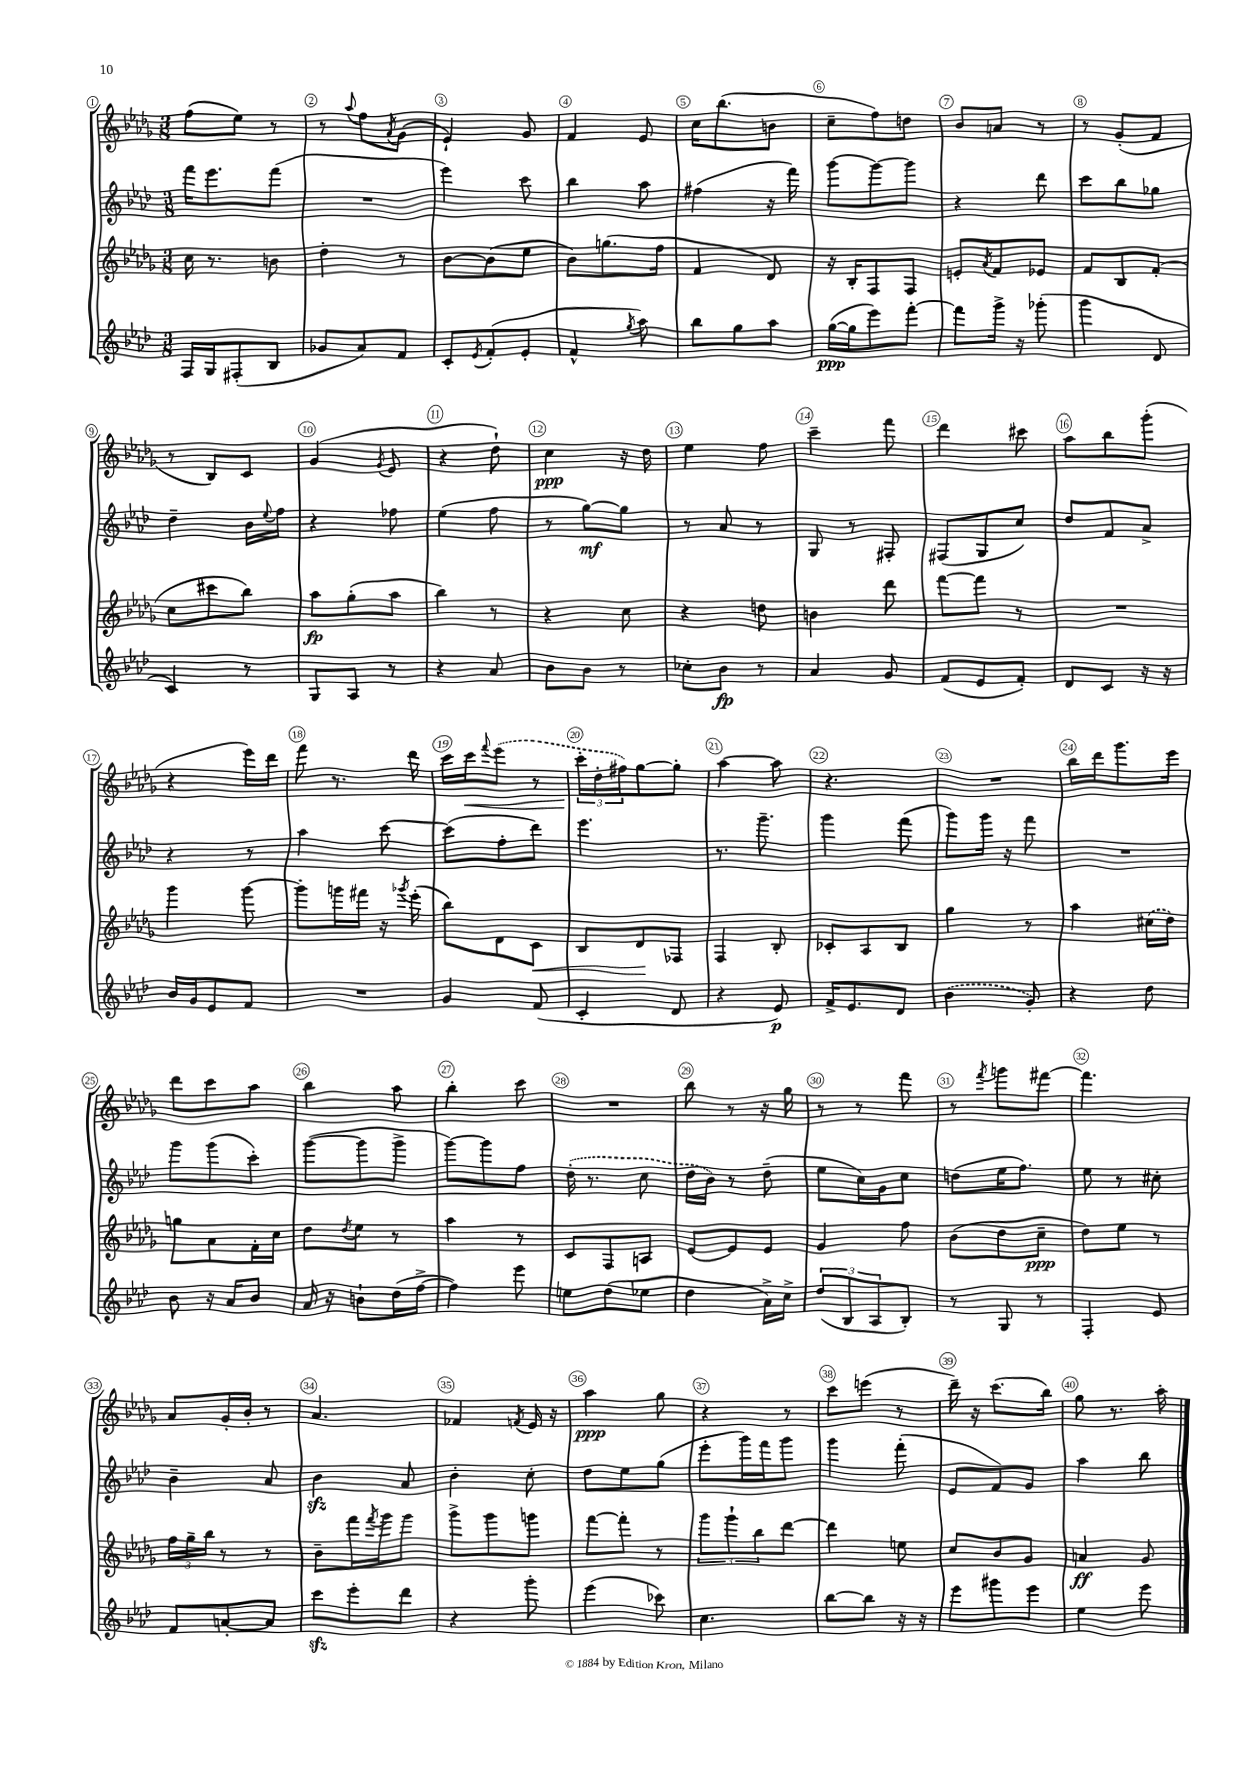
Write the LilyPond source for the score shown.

<<
\new StaffGroup <<
\new Staff = "s0" {
    \clef treble \key des \major \numericTimeSignature \time 3/8
    f''8( ees''8) r8 |
    r8 \appoggiatura { aes''8 } f''8 \acciaccatura { aes'8 } ges'8( |
    ees'4-!) ges'8 |
    f'4 ees'8 |
    c''16 bes''8.( b'8 |
    c''8-- f''8) d''8 |
    bes'8 a'8 r8 |
    r8 ges'8-.( f'8 |
    r8 bes8) c'8 |
    ges'4( \acciaccatura { ges'8 } ees'8 |
    r4 des''8-!) |
    c''4\ppp r16 des''16 |
    ees''4 f''8 |
    c'''4-- f'''8 |
    des'''4 cis'''8 |
    aes''8 bes''8 ges'''8-.( |
    r4 ees'''16) des'''16 |
    f'''8 r8. des'''16 |
    c'''16 c'''16\< \appoggiatura { f'''8 } \once \slurDashed ees'''8( r8 |
    \tuplet 3/2 { c'''16-.\! des''16-. fis''16) } ges''8~ ges''8-. |
    aes''4~ aes''8 |
    r4. |
    R4. |
    bes''16 des'''16 ges'''8. ees'''16 |
    des'''8 c'''8 aes''8 |
    bes''4 aes''8 |
    bes''4-. c'''8 |
    R4. |
    bes''8 r8 r16 ges''16 |
    r8 r8 f'''8 |
    r8 \acciaccatura { f'''8 } g'''8 fis'''8~ |
    fis'''4. |
    aes'8 ges'16-. bes'16-. r8 |
    aes'4. |
    fes'4 \acciaccatura { f'8 } ees'16 r16 |
    aes''4\ppp ges''8 |
    r4 r8 |
    c'''8 e'''8( r8 |
    des'''16--) r16 c'''8.( bes''16) |
    ges''8 r8. aes''16-. \bar "|." |
}
\new Staff = "s1" {
    \clef treble \key aes \major \numericTimeSignature \time 3/8
    f'''16 ees'''8. f'''8( |
    R4. |
    ees'''4) c'''8 |
    bes''4 aes''8 |
    fis''4( r16 f'''16) |
    g'''8~ g'''8~ g'''8 |
    r4 des'''8 |
    c'''8 bes''8 ges''8 |
    des''4-- bes'16 \appoggiatura { ees''8 } f''16 |
    r4 fes''8 |
    ees''4( f''8 |
    r8 g''8~\mf) g''8 |
    r8 aes'8 r8 |
    g8 r8 fis8-. |
    fis8( g8 c''8) |
    des''8 f'8 aes'8-> |
    r4 r8 |
    aes''4 c'''8~ |
    c'''8( f''8-. des'''8) |
    ees'''4. |
    r8. g'''8.-- |
    g'''4 f'''8( |
    g'''8) g'''16 r16 f'''8 |
    R4. |
    g'''8 g'''8( c'''8-.) |
    g'''8~( g'''8 g'''8-> |
    g'''8~) g'''8 f''8 |
    \once \slurDashed des''16-.( r8. c''8 |
    des''16 bes'16) r8 des''8--( |
    ees''8 c''16) g'16 c''8 |
    d''8( ees''16 f''8.) |
    ees''8 r8 cis''8-. |
    bes'4-- aes'8 |
    bes'4\sfz aes'8 |
    bes'4-. c''8-. |
    des''8 ees''8 g''8( |
    ees'''8-. g'''16) f'''16 g'''8 |
    g'''4 f'''8-.( |
    ees'8 f'8) g'8 |
    aes''4 bes''8 \bar "|." |
}
\new Staff = "s2" {
    \clef treble \key des \major \numericTimeSignature \time 3/8
    c''16 r8. b'8 |
    des''4-. r8 |
    bes'8~ bes'8( ees''8 |
    bes'8) g''8.( f''16 |
    f'4 des'8) |
    r16 bes16-. f8 f8 |
    e'8-. \acciaccatura { aes'8 } f'8 ees'8 |
    f'8 bes8 f'8-.( |
    c''8 cis'''8 bes''8) |
    aes''8\fp ges''8-.( aes''8 |
    bes''4) r8 |
    r4 c''8 |
    r4 d''8 |
    b'4 des'''8 |
    f'''8~ f'''8 r8 |
    R4. |
    ges'''4 ges'''8~ |
    ges'''8-. g'''16 fis'''16 r16 \acciaccatura { ges'''8 } ees'''16-.( |
    bes''8) des'8 c'8\< |
    bes8 des'8\! fes8 |
    f4 bes8-. |
    ces'8-. aes8 bes8 |
    ges''4 r8 |
    aes''4 \once \slurDashed cis''16( des''16) |
    g''8 aes'8 f'16-. c''16 |
    des''8 \acciaccatura { des''8 } ees''8 r8 |
    aes''4 r8 |
    c'8 f8 a8 |
    ees'8~ ees'8 ees'8 |
    ges'4 f''8 |
    bes'8( des''8 c''8--\ppp |
    des''8) ees''8 r8 |
    \tuplet 3/2 { f''16 ges''16-- bes''16 } r8 r8 |
    bes'8-- f'''16 \acciaccatura { f'''8 } ges'''16 ges'''8 |
    ges'''8-> ges'''8 g'''8 |
    f'''8~ f'''8-. r8 |
    \tuplet 3/2 { ges'''8 ges'''8-! bes''8 } des'''8~ |
    des'''4 e''8 |
    c''8 bes'8 ges'8 |
    a'4\ff ges'8 \bar "|." |
}
\new Staff = "s3" {
    \clef treble \key aes \major \numericTimeSignature \time 3/8
    f16 g16 fis8-.( bes8 |
    ges'8 aes'8) f'8 |
    c'8-. \acciaccatura { ees'8 } f'8-.( ees'8-. |
    f'4-^ \acciaccatura { g''8 } aes''8) |
    bes''8 g''8 aes''8 |
    g''16~\ppp( g''16 ees'''8) f'''8~-. |
    f'''8 g'''16-> r16 ges'''8-.( |
    g'''4 des'8 |
    c'4) r8 |
    g8 aes8 r8 |
    r4 aes'8 |
    bes'8 bes'8 r8 |
    ces''8-. bes'8\fp r8 |
    aes'4 g'8 |
    f'8( ees'8 f'8-.) |
    des'8 c'8 r16 r16 |
    bes'16 g'16 ees'8 f'8 |
    R4. |
    g'4 f'8( |
    c'4-. des'8 |
    r4 ees'8\p) |
    f'16-> ees'8. des'8 |
    \once \slurDashed bes'4( g'8-.) |
    r4 des''8 |
    bes'8 r16 aes'16 bes'8 |
    aes'16 r16 b'8-! des''16( f''16~-> |
    f''4) ees'''8 |
    e''8 des''8( ees''8 |
    des''4 aes'16->) c''16-> |
    \tuplet 3/2 { des''8( bes8 aes8 } bes8-.) |
    r8 g8 r8 |
    f4-. ees'8 |
    f'8 a'8~-. a'8 |
    c'''8\sfz ees'''8-. des'''8 |
    r4 g'''8-. |
    ees'''4( ces'''8) |
    c''4. |
    bes''8~ bes''8 r16 r16 |
    ees'''8 gis'''8 ees'''8 |
    ees''4 ees'''8 \bar "|." |
}
>>
>>
\layout { \context { \Score \override BarNumber.break-visibility = ##(#f #t #t) barNumberVisibility = #all-bar-numbers-visible \override BarNumber.stencil = #(make-stencil-circler 0.1 0.3 ly:text-interface::print) } }
